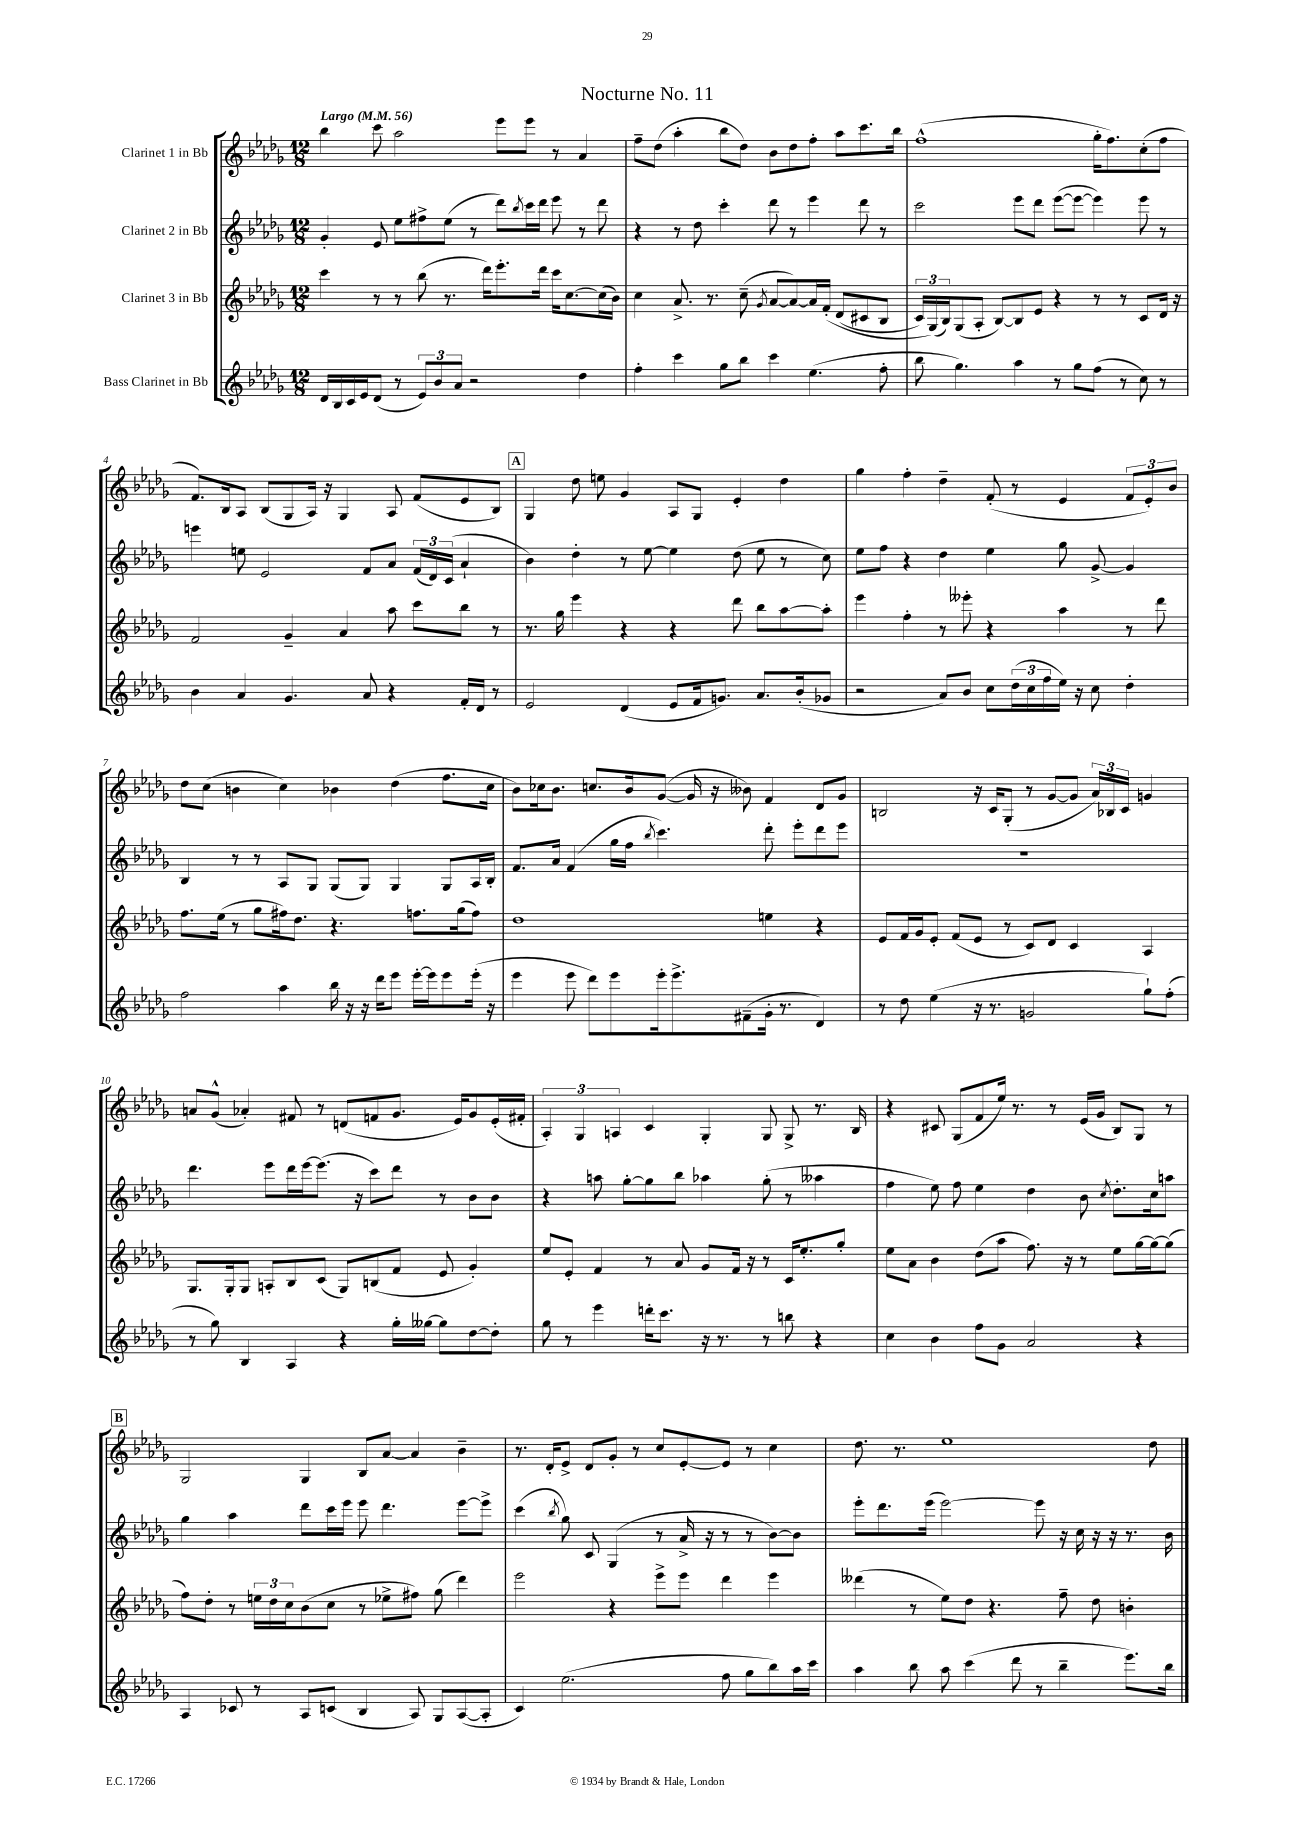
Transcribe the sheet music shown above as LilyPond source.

\header { title = "Nocturne No. 11" }
<<
\new StaffGroup <<
\new Staff = "s0" \with { instrumentName = "Clarinet 1 in Bb" } {
    \clef treble \key des \major \numericTimeSignature \time 12/8 \tempo "Largo" 4 = 56
    bes''4 c'''8 aes''2 ees'''8 ees'''8 r8 aes'4 |
    f''8-- des''8( aes''4-. bes''8 des''8) bes'8 des''8 f''8-. aes''8 c'''8. bes''16 |
    f''1-^( ges''16-. f''8.) c''8-.( f''8 |
    f'8.) bes16 aes8 bes8( ges8 aes16) r16 ges4 aes8 f'8( ees'8 bes8) |
    \mark \markup { \box "A" } ges4 des''8 e''8 ges'4 aes8 ges8 ees'4-. des''4 |
    ges''4 f''4-. des''4-- f'8-.( r8 ees'4 \tuplet 3/2 { f'8 ees'8-.) bes'8 } |
    des''8 c''8( b'4 c''4) bes'4 des''4( f''8. c''16 |
    bes'8) ces''16 bes'8. c''8. bes'16 ges'8~( ges'16 r16 beses'8) f'4 des'8 ges'8 |
    b2 r16 c'16 ges8-.( r8 ges'8~ ges'8 \tuplet 3/2 { aes'16) bes16 c'16 } g'4 |
    a'8 ges'8-^( aes'4-.) fis'8 r8 d'8( f'8 ges'8. ees'16) ges'8 ees'16-.( fis'16-. |
    \tuplet 3/2 { aes4-.) ges4 a4 } c'4 ges4-. ges8 ges8-> r8. bes16 |
    r4 cis'8 ges8( f'8 ees''16) r8. r8 ees'16( ges'16 bes8) ges8 r8 |
    \mark \markup { \box "B" } ges2 ges4 bes8 aes'8~ aes'4 bes'4-- |
    r8. des'16-. ees'8-> des'8 ges'8-. r8 c''8 ees'8~-. ees'8 r8 c''4 |
    des''8. r8. ees''1 des''8 \bar "|." |
}
\new Staff = "s1" \with { instrumentName = "Clarinet 2 in Bb" } {
    \clef treble \key des \major \numericTimeSignature \time 12/8
    ges'4-. ees'8 ees''8 fis''8-> ees''8( r8 des'''8) \acciaccatura { bes''8 } c'''16 des'''16 ees'''8 r8 des'''8 |
    r4 r8 des''8 c'''4-. des'''8 r8 ees'''4 des'''8 r8 |
    c'''2 ees'''8 des'''8 ees'''8~( ees'''8~ ees'''4) ees'''8 r8 |
    e'''4 e''8 ees'2 f'8 aes'8 \tuplet 3/2 { f'16( des'16) c'16( } aes'4-! |
    \mark \markup { \box "A" } bes'4) des''4-. r8 ees''8~ ees''4 des''8( ees''8 r8 c''8) |
    ees''8 f''8 r4 des''4 ees''4 ges''8 ges'8~-> ges'4 |
    bes4 r8 r8 aes8 ges8 ges8( ges8) ges4 ges8 aes16 bes16-. |
    f'8. aes'16 f'4( ges''16 f''16 \acciaccatura { bes''8 } c'''4.) des'''8-. ees'''8-. des'''8 ees'''8 |
    R1. |
    des'''4. ees'''8 des'''16 ees'''16~ ees'''8.( r16 c'''8) des'''8 r8 bes'8 bes'8 |
    r4 a''8 ges''8~-. ges''8 bes''8 aes''4 ges''8-.( r8 aeses''4 |
    f''4 ees''8) f''8 ees''4 des''4 bes'8 \acciaccatura { c''8 } des''8.-. c''16 a''8 |
    \mark \markup { \box "B" } ges''4 aes''4 des'''8 c'''16 ees'''16 ees'''8 des'''4. ees'''8~ ees'''8-> |
    c'''4( \acciaccatura { bes''8 } ges''8) c'8 ges4( r8 aes'16-> r16 r8 r8 bes'8~) bes'8 |
    ees'''8-. des'''8. ees'''16( ees'''2~) ees'''8 r16 c''16 r16 r16 r8. bes'16 \bar "|." |
}
\new Staff = "s2" \with { instrumentName = "Clarinet 3 in Bb" } {
    \clef treble \key des \major \numericTimeSignature \time 12/8
    c'''4 r8 r8 bes''8( r8. des'''16) ees'''8.-. des'''16 c'''16 c''8.~ c''16( bes'16) |
    c''4 aes'8.-> r8. c''8--( \acciaccatura { ges'8 } aes'8~ aes'8~) aes'16 f'16-.\( des'8( cis'8 bes8 |
    \tuplet 3/2 { c'16) ges16(\) bes16) } ges8( aes8-. bes8~) bes8 ees'8 r4 r8 r8 c'8 des'16 r16 |
    f'2 ges'4-- aes'4 aes''8 c'''8 bes''8 r8 |
    \mark \markup { \box "A" } r8. ges''16 ees'''4 r4 r4 des'''8 bes''8 aes''8~ aes''8-. |
    ees'''4 f''4-. r8 eeses'''8-. r4 aes''4 r8 des'''8 |
    f''8. ees''16( r8 ges''8 fis''16) des''8. r4. f''8. ges''16( f''8) |
    des''1 e''4 r4 |
    ees'8 f'16 ges'16 ees'8-. f'8( ees'8 r8 c'8) des'8 c'4 aes4 |
    ges8. ges16-. ges8 a8-. bes8 c'8( ges8) b8( f'8 ees'8 ges'4-.) |
    ees''8 ees'8-. f'4 r8 aes'8 ges'8 f'16 r16 r8 c'16 ees''8.-. ges''8-. |
    ees''8 aes'8 bes'4 des''8( aes''8 f''8.) r16 r8 ees''8 ges''16~ ges''16~ ges''8( |
    \mark \markup { \box "B" } f''8) des''8-. r8 \tuplet 3/2 { e''16 des''16 c''16 } bes'8( c''8 r8 ees''8-> fis''8) ges''8( des'''4) |
    ees'''2 r4 ees'''8-> ees'''8 des'''4 ees'''4 |
    deses'''4( r8 ees''8) des''8 r4. f''8-- des''8 b'4-. \bar "|." |
}
\new Staff = "s3" \with { instrumentName = "Bass Clarinet in Bb" } {
    \clef treble \key des \major \numericTimeSignature \time 12/8
    des'16 bes16 c'16 ees'16 des'8( r8 \tuplet 3/2 { ees'8) bes'8 aes'8 } r2 des''4 |
    f''4-. c'''4 ges''8 bes''8 c'''4 ees''4.( f''8-. |
    bes''8 ges''4.) aes''4 r8 ges''8 f''8( r8 c''8) r8 |
    bes'4 aes'4 ges'4. aes'8 r4 f'16-. des'16 r8 |
    \mark \markup { \box "A" } ees'2 des'4( ees'8 f'16 g'8.) aes'8. bes'16-.( ges'8 |
    r2 aes'8) bes'8 c''8 \tuplet 3/2 { des''16( c''16 f''16 } ees''16) r16 c''8 des''4-. |
    f''2 aes''4 bes''16 r16 r16 des'''16 ees'''8 ees'''16~-. ees'''16 ees'''8 ees'''16-.( r16 |
    ees'''4 ees'''8 des'''8) ees'''8 ees'''16-. ees'''8.-> fis'8--( ges'16-. r8. des'4) |
    r8 des''8 ees''4( r16 r8. g'2 ges''8-!) f''8-.( |
    r8 ges''8) bes4 aes4 r4 ges''16-. geses''16~ geses''8 des''8~ des''8-. |
    ges''8 r8 ees'''4 d'''16-. c'''8. r16 r8. r8 b''8 r4 |
    c''4 bes'4 f''8 ges'8 aes'2 r4 |
    \mark \markup { \box "B" } aes4 ces'8 r8 aes8 c'8( bes4 aes8) ges8 aes8~( aes8-. |
    c'4) ees''2.( f''8 ges''8 bes''8) aes''16 c'''16 |
    aes''4 bes''8 aes''8 c'''4( des'''8 r8 bes''4-- ees'''8.) bes''16 \bar "|." |
}
>>
>>
